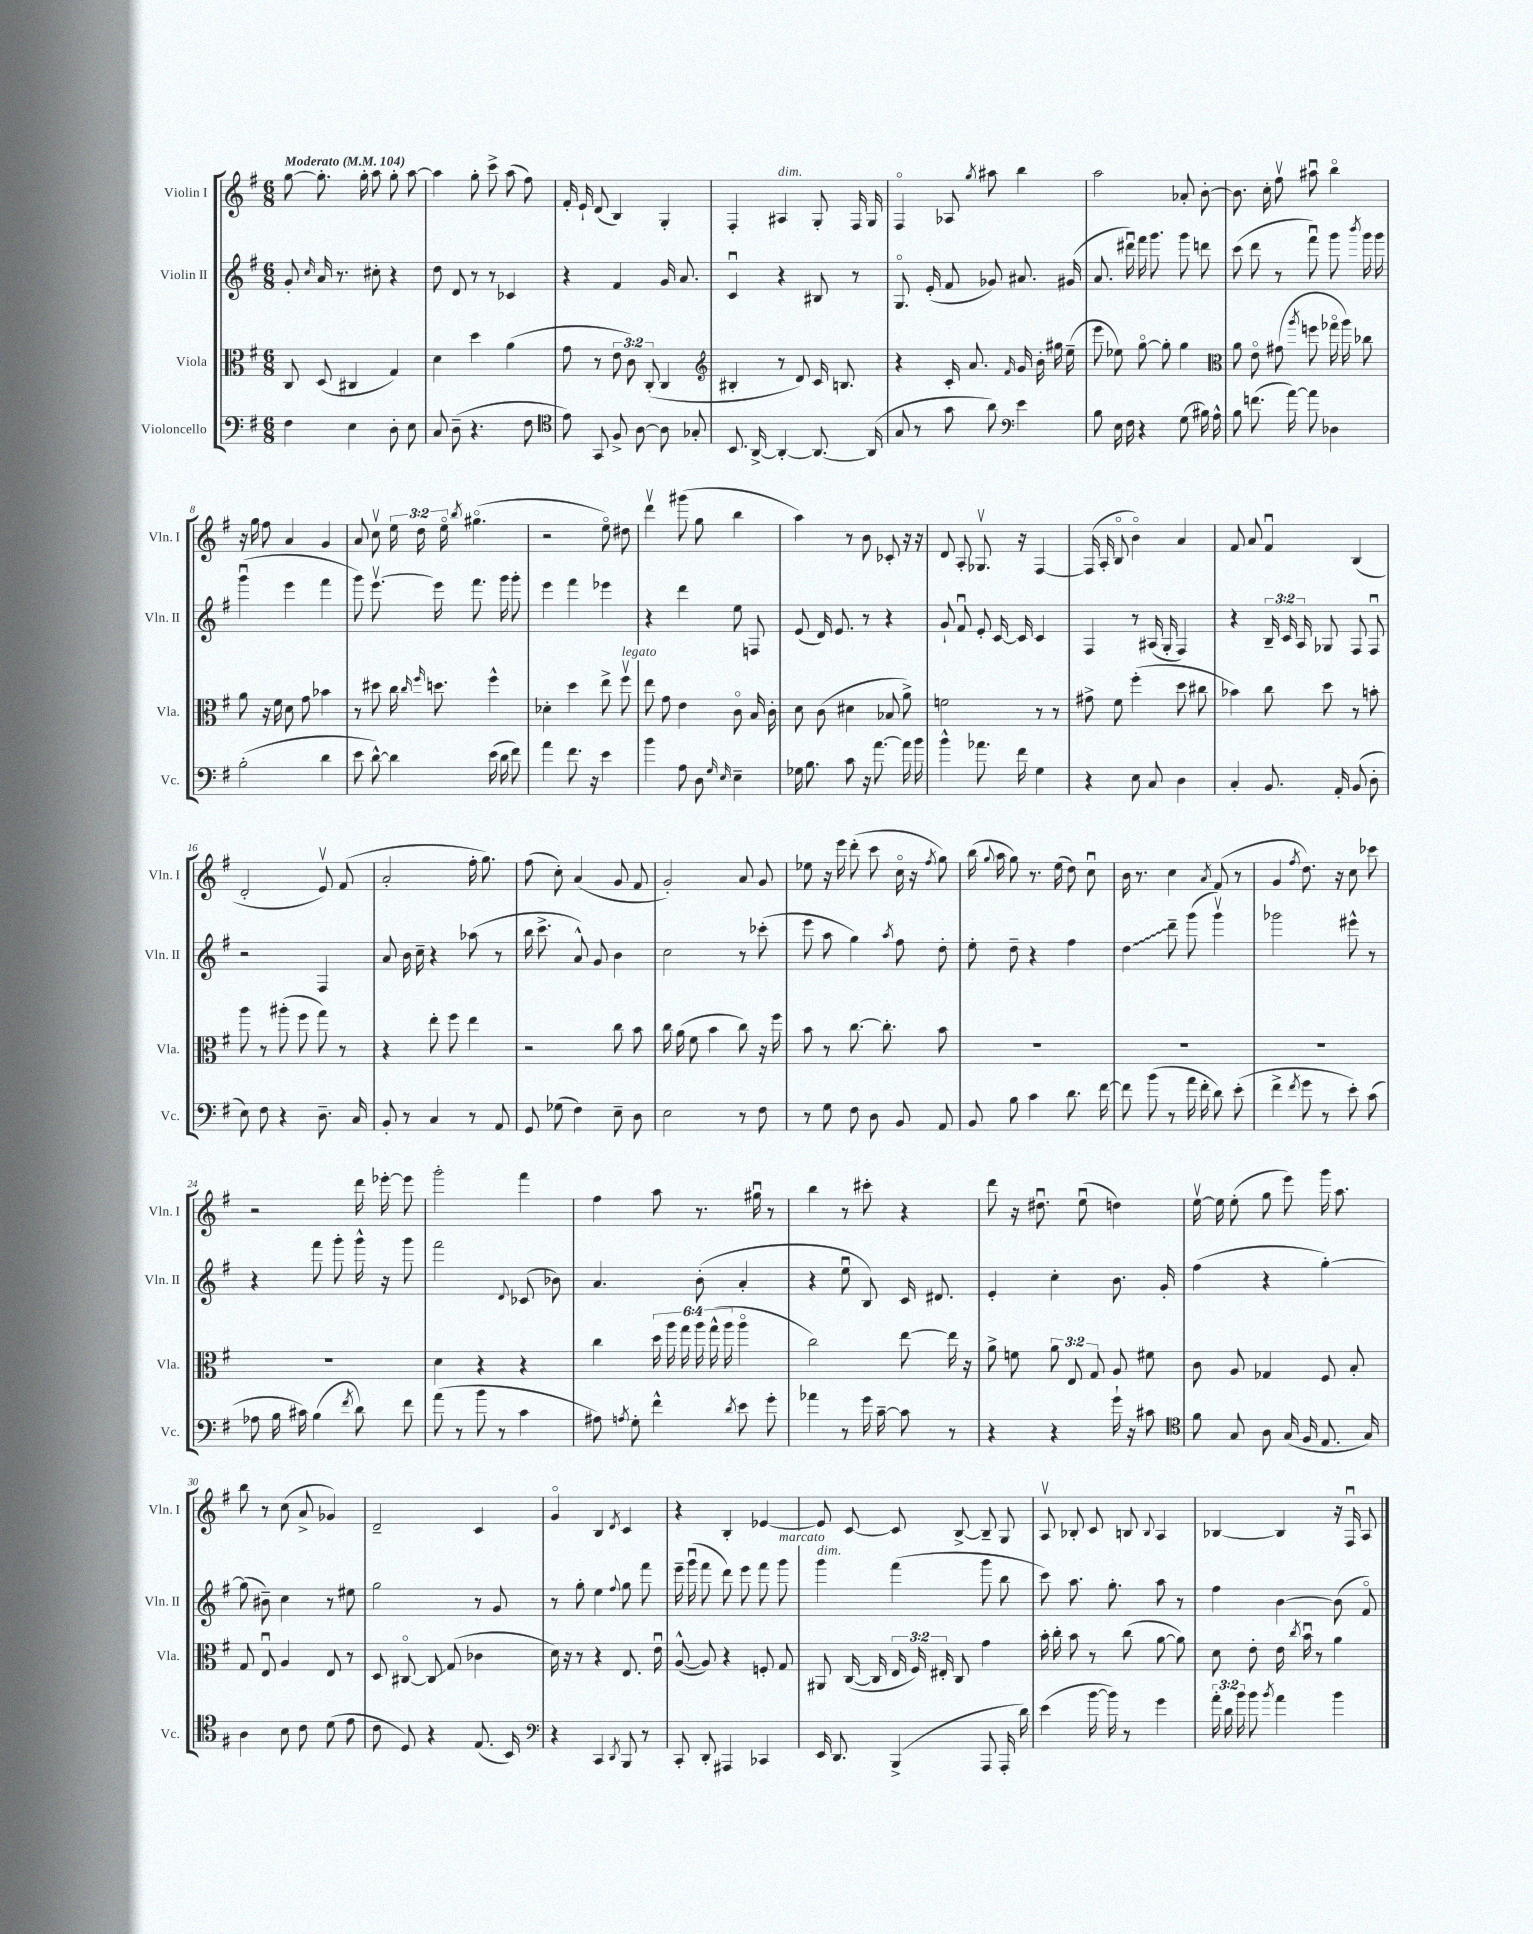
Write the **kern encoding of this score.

**kern	**kern	**kern	**kern
*staff4	*staff3	*staff2	*staff1
*clefF4	*clefC3	*clefG2	*clefG2
*k[f#]	*k[f#]	*k[f#]	*k[f#]
*M6/8	*M6/8	*M6/8	*M6/8
*MM104	*MM104	*MM104	*MM104
4F#	8C	8g'	[8gg
.	.	16qqcc	.
.	(8D	16a	8.gg']
.	.	8.r	.
4E	4C#	.	.
.	.	.	16gg'
.	.	8cc#'	8aa
8D'	4G)	4r	8gg'
8E	.	.	[8aa
=	=	=	=
8C	4d	8dd	4aa]
(8D~	.	8d	.
4.r	4dd	8r	8gg'
.	.	8r	8ccc^
.	(4a	4c-	(8aa
8F#	.	.	8ff#)
=	=	=	=
*clefC4	*	*	*
8e)	8g	4r	16f#'
.	.	.	16e`
8GG	8r	.	(8d
8F#^	12e	4f#	4B)
.	12c)	.	.
[8A	.	.	.
.	(12C'	.	.
8A]	4C	16g	4G'
.	.	8.a	.
8G-'	.	.	.
=	=	=	=
*	*clefG2	*	*
8.BB	4B#'	4cu	4F#'
[16AA^	.	.	.
4AA'_	8r	4r	4A#
.	8d)	.	.
8.AA_	16c	8B#	8G'
.	8.B	.	.
.	.	8r	16F#
(16AA]	.	.	16G
=	=	=	=
8G	4r	8.Go	4F#o
8r	.	.	.
.	.	(16e'	.
8g	16c'	8f#	8A-
.	8.a	.	.
.	.	.	8qgg
8a)	.	8g-)	8aa#
*clefF4	*	*	*
.	16qqf#	.	.
4e	16g	8.a#	4bb
.	16b'	.	.
.	16gg#	.	.
.	(16ee~	(16g#	.
=	=	=	=
8B	8eee	8.a	2aa
16E	8ee-)	.	.
16F#	.	16ddd#u)	.
4r	[8ggo	16fff#	.
.	.	8.ggg	.
.	8gg']	.	.
(8G	4gg	8ggg	8a-'
16B#)	.	8ddd	[8b'
16A^^	.	.	.
=	=	=	=
*	*clefC3	*	*
8B	8a	(8ccc	8.b]
(8.f	8eo	8ddd	.
.	.	.	16cc'
.	(8g#	8r	8ff#v
[16a)	.	.	.
.	8qaa	.	.
8a]	8ff	8fff#u)	8aa#u
4D-	16gg-o	8ggg	4bbo
.	16aa)	.	.
.	.	8qbbb	.
.	8cc-	16ggg	.
.	.	16ggg	.
=	=	=	=
(2B'	8a	(4gggu	16r
.	.	.	16gg
.	16r	.	8ff#
.	16f#	.	.
.	8d	4eee	4a
.	8g	.	.
4d	4b-	4fff#	4g
=	=	=	=
8e	8r	8ggg)	8a
[8d^^)	8dd#	[8.eeev	8ccv
4d]	16cc	.	24ee
.	.	.	24dd
.	16qqcc	.	.
.	16qqff#	.	.
.	8.dd	16eee]	.
.	.	.	24eeo
.	.	.	8qbb
.	.	8.fff#	(4.gg#o
(16e	4ff#^^	.	.
16d	.	16ggg	.
8f#)	.	8ggg'	.
=	=	=	=
4a	4d-'	4eee	2r
8.f#	4dd	4fff#	.
16r	.	.	.
4e	8ee^	4eee-	8eeo)
.	8ff#v	.	8dd#
=	=	=	=
4b	8ee	4r	4dddv
.	8g	.	.
8A	4e	4ddd	(8ggg#
8D	.	.	8gg
16qqG	.	.	.
16qqE	.	.	.
4E~	8co	8ee	4bb
.	16B	8F	.
.	16c'	.	.
=	=	=	=
16G-	8d	(8e	4aa)
8.B	.	.	.
.	(8c	16d)	.
.	.	8.e	.
8c	4d#	.	8r
16r	.	8r	8b
[8.a	.	.	.
.	8B-	4r	8c-'
16a]	8a^)	.	16r
16b	.	.	16r
=	=	=	=
4b^^	2f	8g`	8d
.	.	8f#u	8A'
8.a-	.	8e'	8.G-v
.	.	[16c	.
16f#	.	16c]	16r
4G	8r	4c	[4F#
.	8r	.	.
=	=	=	=
4r	8g#^	4F#	(16F#]
.	.	.	16A'
.	8f#	.	8Bo
8E	(4ff#'	8r	4bo)
8C	.	(16A#	.
.	.	16G'	.
4D	8dd	4F#)	4a
.	8cc#	.	.
=	=	=	=
4C'	4b-)	4r	8f#
.	.	.	8a
8.BB	8cc	24B~	4f#u
.	.	24c	.
.	.	24A	.
.	8dd	8G-	.
16AA'	.	.	.
(8BB	8r	8F#	(4B
8D'	8b'	8F#u	.
=	=	=	=
8E)	8aa	2r	2d'
8F#	8r	.	.
4r	(8aa#'	.	.
.	8ff#	.	.
8.D~	8gg)	4F#	8ev)
.	8r	.	(8f#
16C	.	.	.
=	=	=	=
8BB'	4r	8a	2a'
8r	.	16b	.
.	.	16cc~	.
4C	8ee'	4r	.
.	8ff#	.	.
8r	4ee	(8aa-	16ff#'
.	.	.	8.gg)
8AA	.	8r	.
=	=	=	=
8GG	2r	16bb	(8ff#
.	.	8.ccc^	.
(8G-	.	.	8cc')
4F#)	.	8a^^)	(4a
.	.	8g	.
8E~	8cc	4b	8g
8D	8b	.	8f#
=	=	=	=
2E	16cc	2cc	2g')
.	(16a	.	.
.	8f#	.	.
.	4b	.	.
8r	8cc)	8r	8a
8F#	16r	(8ccc-'	8g
.	16ff#	.	.
=	=	=	=
8r	8b	8eee	8ee-
8G	8r	8aa	16r
.	.	.	16eee
8F#	[8.cc	4gg)	(8ddd'
8D	.	.	8ccc
.	8.cc']	.	.
.	.	8qaa	.
8BB	.	8ff#	16cco
.	.	.	16r
.	.	.	8qff#
8AA	8b	8dd'	8gg)
=	=	=	=
8BB	2.r	8ee'	(16bb
.	.	.	8qqgg
.	.	.	16aa
8B	.	8dd~	8gg)
4c	.	4r	8.r
.	.	.	(16ee
8.d	.	4ff#	8dd)
.	.	.	8ccu
[16f#	.	.	.
=	=	=	=
8f#]	2.r	4dd	16b
.	.	.	8.r
(8b	.	.	.
8r	.	8ddd~	4cc
16a	.	(8ggg	.
16f#'	.	.	.
.	.	.	8qa
8d)	.	4gggv)	(8f#
(8e'	.	.	8r
=	=	=	=
4f#^	2.r	2ggg-	4g
8qf#	.	.	8qff#
8g	.	.	8.dd)
8r	.	.	.
.	.	.	16r
8e')	.	8eee#^^	8cc
(8c	.	8r	8ccc-
=	=	=	=
8A-	2.r	4r	2r
16B	.	.	.
16c#)	.	.	.
(4B	.	8fff#	.
.	.	8ggg'	.
8qf#	.	.	.
8d)	.	16ggg^^	16ddd
.	.	16r	[16eee-'
8f#	.	8ggg	8eee-]
=	=	=	=
(8a	4d	2fff#	2ggg'
8r	.	.	.
8b	4r	.	.
8r	.	.	.
.	.	8qqd	.
4c	4r	(8c-	4fff#
.	.	8b-)	.
=	=	=	=
8A#)	4cc	4.a	4ff#
8qA	.	.	.
8G'	.	.	.
4f#^^	24dd	.	8aa
.	24aa	.	.
.	24gg	.	.
.	24aa	(8b'	8.r
.	(24gg^^	.	.
.	24aa	.	.
8qd	.	.	.
8e	4aao	4a'	.
.	.	.	16gg#u
8g'	.	.	8r
=	=	=	=
4a-	2cc)	4r	4bb
8r	.	8eeu	8r
16g	.	8B)	8ccc#'
[16c~	.	.	.
8c]	[8ee	16c	4r
.	.	8.d#	.
8r	16ee]	.	.
.	16r	.	.
=	=	=	=
4r	8a^	4e'	8ddd
.	8f	.	16r
.	.	.	8.dd#u
4r	12a	4cc'	.
.	12E	.	.
.	.	.	(8eeu
.	12G	.	.
16g`	8A	8.b	4dd)
16r	.	.	.
8c#	8f#	.	.
.	.	16g'	.
=	=	=	=
*clefC4	*	*	*
8f#	8c	(4ff#	[16eev
.	.	.	16ee]
8G	8A	.	(8ee'
8A	4G-	4r	8gg
(16G	.	.	8eee)
16F#	.	.	.
8.E	8F#	[4gg')	16ggg
.	.	.	8.aa
.	8B'	.	.
16G)	.	.	.
=	=	=	=
4A	8G	(8gg]	8bb
.	8Eu	8b#~)	8r
8B	4A	4cc	(8cc
8c	.	.	8a^
(8d	8E	8r	4g-)
8e	8r	8ee#	.
=	=	=	=
8c	8D	2gg	2d~
8D)	[8C#o	.	.
4r	8C#]	.	.
.	(8G	.	.
(8.E	4c-	8r	4c
.	.	8g	.
16BB)	.	.	.
=	=	=	=
*clefF4	*	*	*
4r	16d)	8r	4go
.	16r	.	.
.	8r	8gg'	.
4CC	4r	4ee	4B
8qDD	.	8qqff#	8qd
8BBB	8.E	8gg	4c
8r	.	8fff#	.
.	16eu	.	.
=	=	=	=
8CC'	([8A^^	16eee~	4r
.	.	(16gggu	.
8DD'	8A])	8fff#	.
4AAA#	4r	8ddd)	4B'
.	.	8eee	.
4CC-	8F'	8fff#	[4e-
.	8G	8ggg	.
=	=	=	=
16EE	8AA#	4ggg	8e-]
8.DD	.	.	.
.	([16C	.	[8c
.	16C]	.	.
(4BBB^	24E	(4fff#	8c]
.	24F#)	.	.
.	24E#'	.	.
.	8C	.	[8B^
8AAA	4g	8ggg	8B~]
16AAA'	.	8bb	8G
16d)	.	.	.
=	=	=	=
(4e	16b'	8ccc)	8Av
.	16cc'	.	.
.	8b	8.aa	8B-'
[16b	8r	.	8c
16b])	.	8.gg'	.
8r	(8cc	.	8B
.	.	.	8qqB
4g	[8a	8aa	4A
.	8a])	8r	.
=	=	=	=
24a'	8d	4ff#	[4B-
24d	.	.	.
24b	.	.	.
8b	8e'	.	.
8qb	.	.	.
4a	16e	[4b	4B-]
.	8qcc	.	.
.	16bu	.	.
.	8r	.	.
4b	4a	(8b]	16r
.	.	.	16F#u
.	.	8f#o)	8A
==	==	==	==
*-	*-	*-	*-
